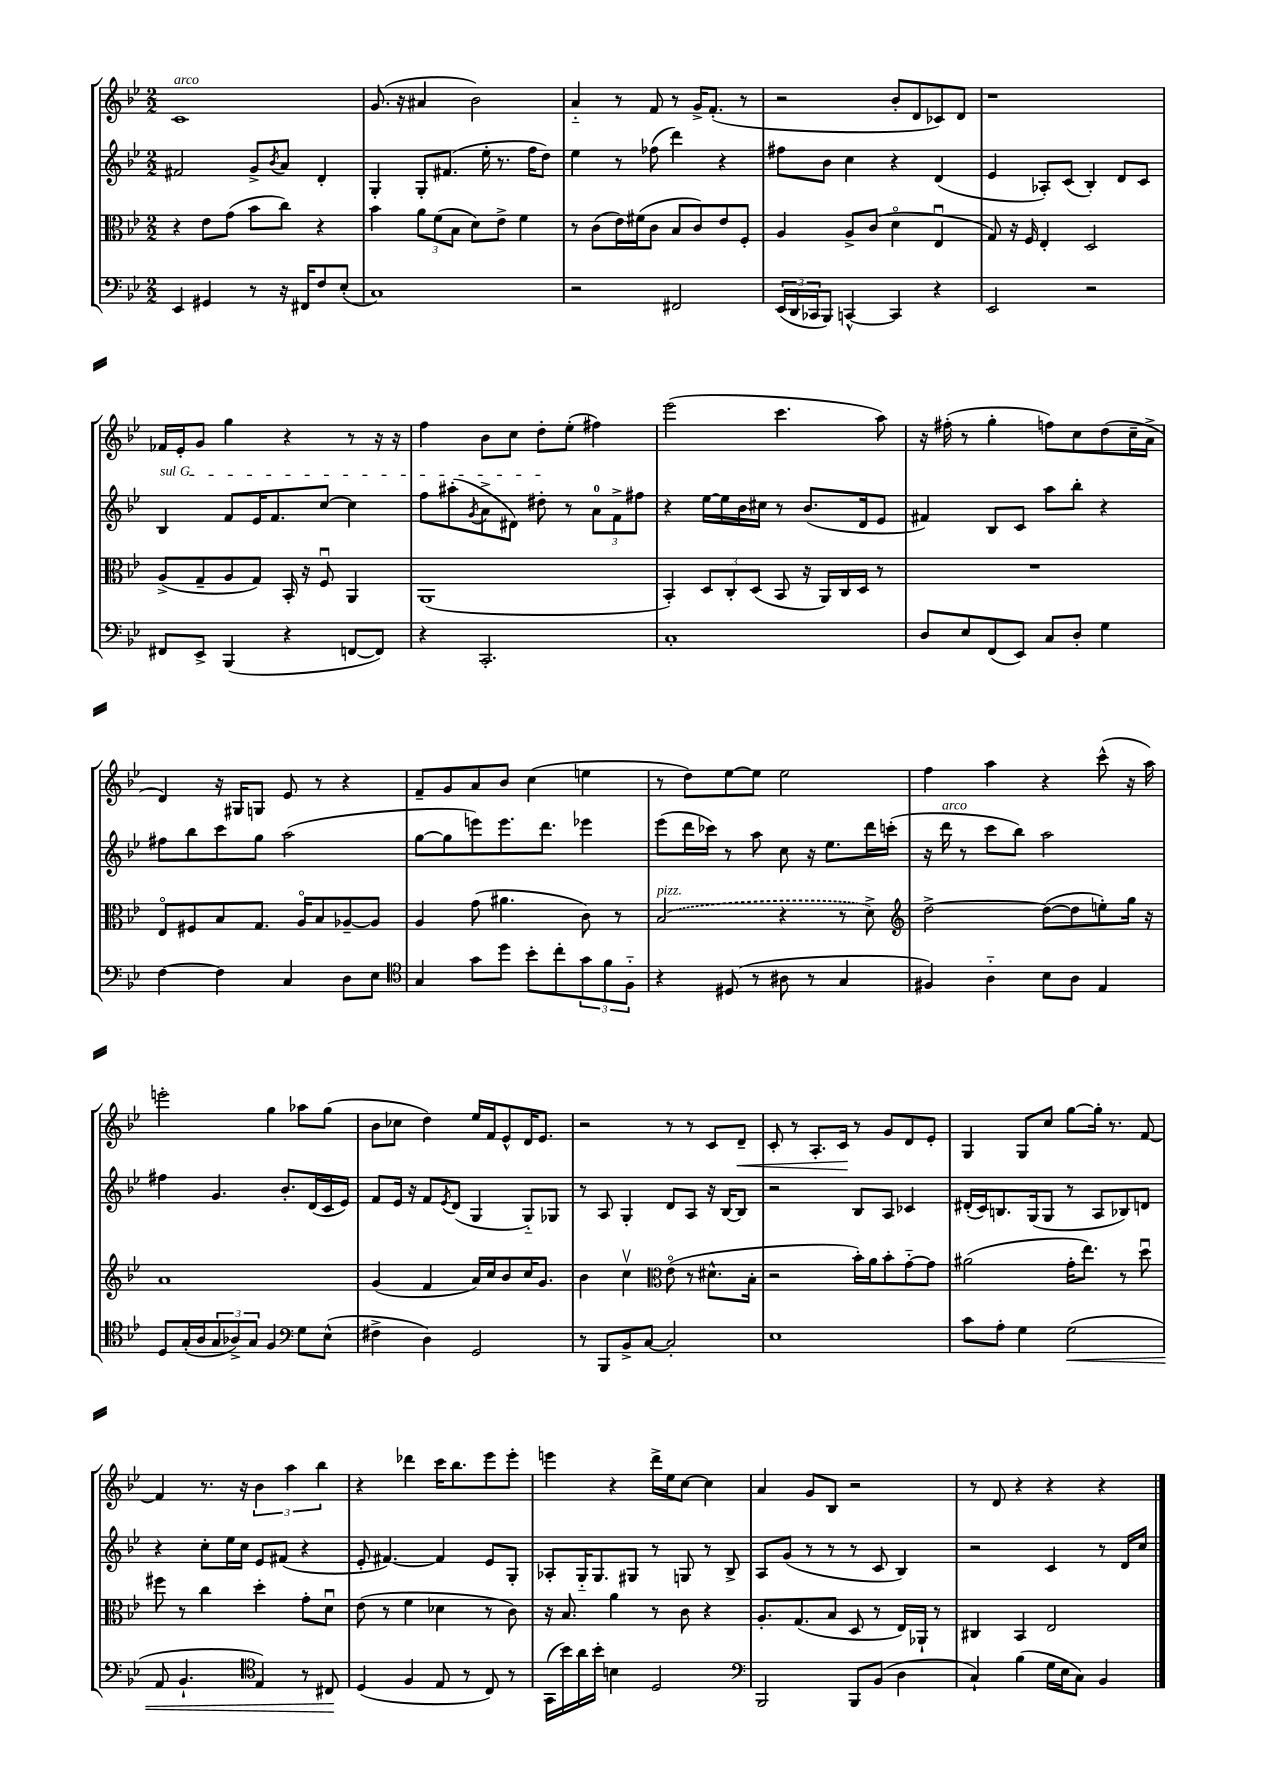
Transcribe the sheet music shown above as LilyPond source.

<<
\new StaffGroup <<
\new Staff = "s0" {
    \clef treble \key bes \major \numericTimeSignature \time 2/2
    c'1^\markup { \italic "arco" } |
    g'8.( r16 ais'4 bes'2) |
    a'4-_ r8 f'8 r8 g'16-> f'8.-.( r8 |
    r2 bes'8-. d'8 ces'8) d'8 |
    r1 |
    fes'16 ees'16-. g'8 g''4 r4 r8 r16 r16 |
    f''4 bes'8 c''8 d''8-. ees''8-.( fis''4) |
    ees'''2( c'''4. a''8) |
    r16 fis''16-.( r8 g''4-. f''8) c''8 d''8( c''16-- a'16-> |
    d'4) r16 gis16 g8 ees'8 r8 r4 |
    f'8-- g'8 a'8 bes'8 c''4( e''4 |
    r8 d''8) ees''8~ ees''8 ees''2 |
    f''4 a''4 r4 c'''8-^( r16 a''16) |
    e'''2-. g''4 aes''8 g''8( |
    bes'8 ces''8 d''4) ees''16 f'16 ees'8-^ d'16 ees'8. |
    r2 r8 r8 c'8 d'8--\< |
    c'8-. r8 a8.-. c'16\! r8 g'8 d'8 ees'8-. |
    g4 g8 c''8 g''8~ g''16-. r8. f'8~ |
    f'4 r8. r16 \tuplet 3/2 { bes'4 a''4 bes''4 } |
    r4 des'''4 c'''16 bes''8. ees'''8 ees'''8-. |
    e'''4 r4 d'''16-> ees''16 c''8~ c''4 |
    a'4 g'8 bes8 r2 |
    r8 d'8 r4 r4 r4 \bar "|." |
}
\new Staff = "s1" {
    \clef treble \key bes \major \numericTimeSignature \time 2/2
    fis'2 g'8-> \acciaccatura { bes'8 } a'8 d'4-. |
    g4-. g8-. fis'8.( ees''16-. r8. f''16 d''8) |
    ees''4 r8 fes''8( d'''4) r4 |
    fis''8 bes'8 c''4 r4 d'4( |
    ees'4 aes8-.) c'8( bes4-.) d'8 c'8 |
    \once \override TextSpanner.bound-details.left.text = \markup { \italic "sul G" } bes4\startTextSpan f'8 ees'16 f'8. c''8~ c''4 |
    f''8 ais''8-.( \acciaccatura { g'8 } a'8-> dis'8) dis''8-.\stopTextSpan r8 \tuplet 3/2 { a'8-0 f'8-> fis''8 } |
    r4 ees''16~ ees''16 bes'16 cis''16 r8 bes'8.( d'16 ees'8 |
    fis'4) bes8 c'8 a''8 bes''8-. r4 |
    fis''8 bes''8 c'''8 g''8 a''2( |
    g''8~ g''8 e'''8) e'''8. d'''8. ees'''4 |
    ees'''8( d'''16 ces'''16) r8 a''8 c''8 r16 ees''8. d'''16 c'''16-.( |
    r16 d'''16^\markup { \italic "arco" } r8 c'''8 bes''8) a''2 |
    fis''4 g'4. bes'8.-. d'16( c'16 ees'16) |
    f'8 ees'16 r16 f'8 \acciaccatura { ees'8 } d'8( g4 g8-_) ges8 |
    r8 a8 g4-. d'8 a8 r16 bes16~ bes8 |
    r2 bes8 a8 ces'4 |
    dis'16-.( c'16) b8. g16( g8 r8 a8 bes8) d'8 |
    r4 c''8-. ees''16 c''16 ees'8 fis'8( r4 |
    ees'8-. fis'4.~) fis'4 ees'8 g8-. |
    aes8-. g16-_ g8. gis8 r8 g8 r8 bes8-> |
    a8 g'8( r8 r8 r8 c'8 bes4) |
    r2 c'4 r8 d'16 c''16 \bar "|." |
}
\new Staff = "s2" {
    \clef alto \key bes \major \numericTimeSignature \time 2/2
    r4 ees'8 g'8( bes'8 c''8) r4 |
    bes'4 \tuplet 3/2 { a'8 f'8( bes8 } d'8) ees'8-> f'4 |
    r8 c'8( ees'16) fis'16( c'8 bes8 c'8) ees'8 f8-. |
    a4 a8-> c'8( d'4\flageolet ees4\downbow |
    g8) r16 f16 ees4-. d2 |
    a8->( g8-- a8 g8) bes,16-. r16 f8\downbow a,4 |
    a,1( |
    bes,4-.) \tuplet 3/2 { d8 c8-. d8( } bes,8 r16 a,16) c16 d16 r8 |
    R1 |
    ees8\flageolet fis8 bes8 g8. a16\flageolet bes8 aes8~-- aes8 |
    a4 g'8( ais'4. c'8) r8 |
    \once \slurDashed bes2^\markup { \italic "pizz." }( r4 r8 d'8->) |
    \clef treble d''2~-> d''8~( d''8 e''8-.) g''16 r16 |
    a'1 |
    g'4( f'4 a'16) c''16 bes'8 c''16 g'8. |
    bes'4 c''4\upbow \clef alto ees'8\flageolet( r8 dis'8.-^ bes16-. |
    r2 bes'16-.) a'16 bes'8-. g'8~-_ g'8 |
    ais'2( g'16-. ees''8.) r8 d''8\downbow |
    fis''8 r8 c''4 d''4-. g'8-. d'8\downbow |
    ees'8( r8 f'4 des'4 r8 c'8) |
    r16 bes8. a'4 r8 c'8 r4 |
    a8.-. g8.( bes8 d8 r8 ees16) aes,16-! r8 |
    cis4 bes,4 ees2 \bar "|." |
}
\new Staff = "s3" {
    \clef bass \key bes \major \numericTimeSignature \time 2/2
    ees,4 gis,4 r8 r16 fis,16 f8 ees8-.( |
    c1) |
    r2 fis,2 |
    \tuplet 3/2 { ees,16( d,16 ces,16 } bes,,8) c,4~-^ c,4 r4 |
    ees,2 r2 |
    fis,8 ees,8-> bes,,4( r4 f,8~ f,8) |
    r4 c,2.-. |
    c1-. |
    d8 ees8 f,8( ees,8) c8 d8-. g4 |
    f4~ f4 c4 d8 ees8 |
    \clef tenor g4 g'8 d''8 bes'8-. c''8-. \tuplet 3/2 { g'8 f'8 f8-_ } |
    r4 dis8( r8 ais8 r8 g4 |
    fis4) a4-_ bes8 a8 ees4 |
    d8 g16-.( a16 \tuplet 3/2 { g8 aes8->) g8 } f4 \clef bass g8 ees8-^( |
    fis4-> d4) g,2 |
    r8 bes,,8 bes,8-> c8~ c2-. |
    ees1 |
    c'8 a8-. g4 g2\<( |
    a,8 bes,4.-! \clef tenor ees4) r8 cis8\! |
    d4( f4 ees8 r8 c8) r8 |
    g,16( bes'16) a'16 bes'16-. b4 d2 |
    \clef bass bes,,2 bes,,8 bes,8( d4 |
    c4-!) bes4( g16 ees16 c8) bes,4 \bar "|." |
}
>>
>>
\layout { \context { \Score \remove "Bar_number_engraver" } }
